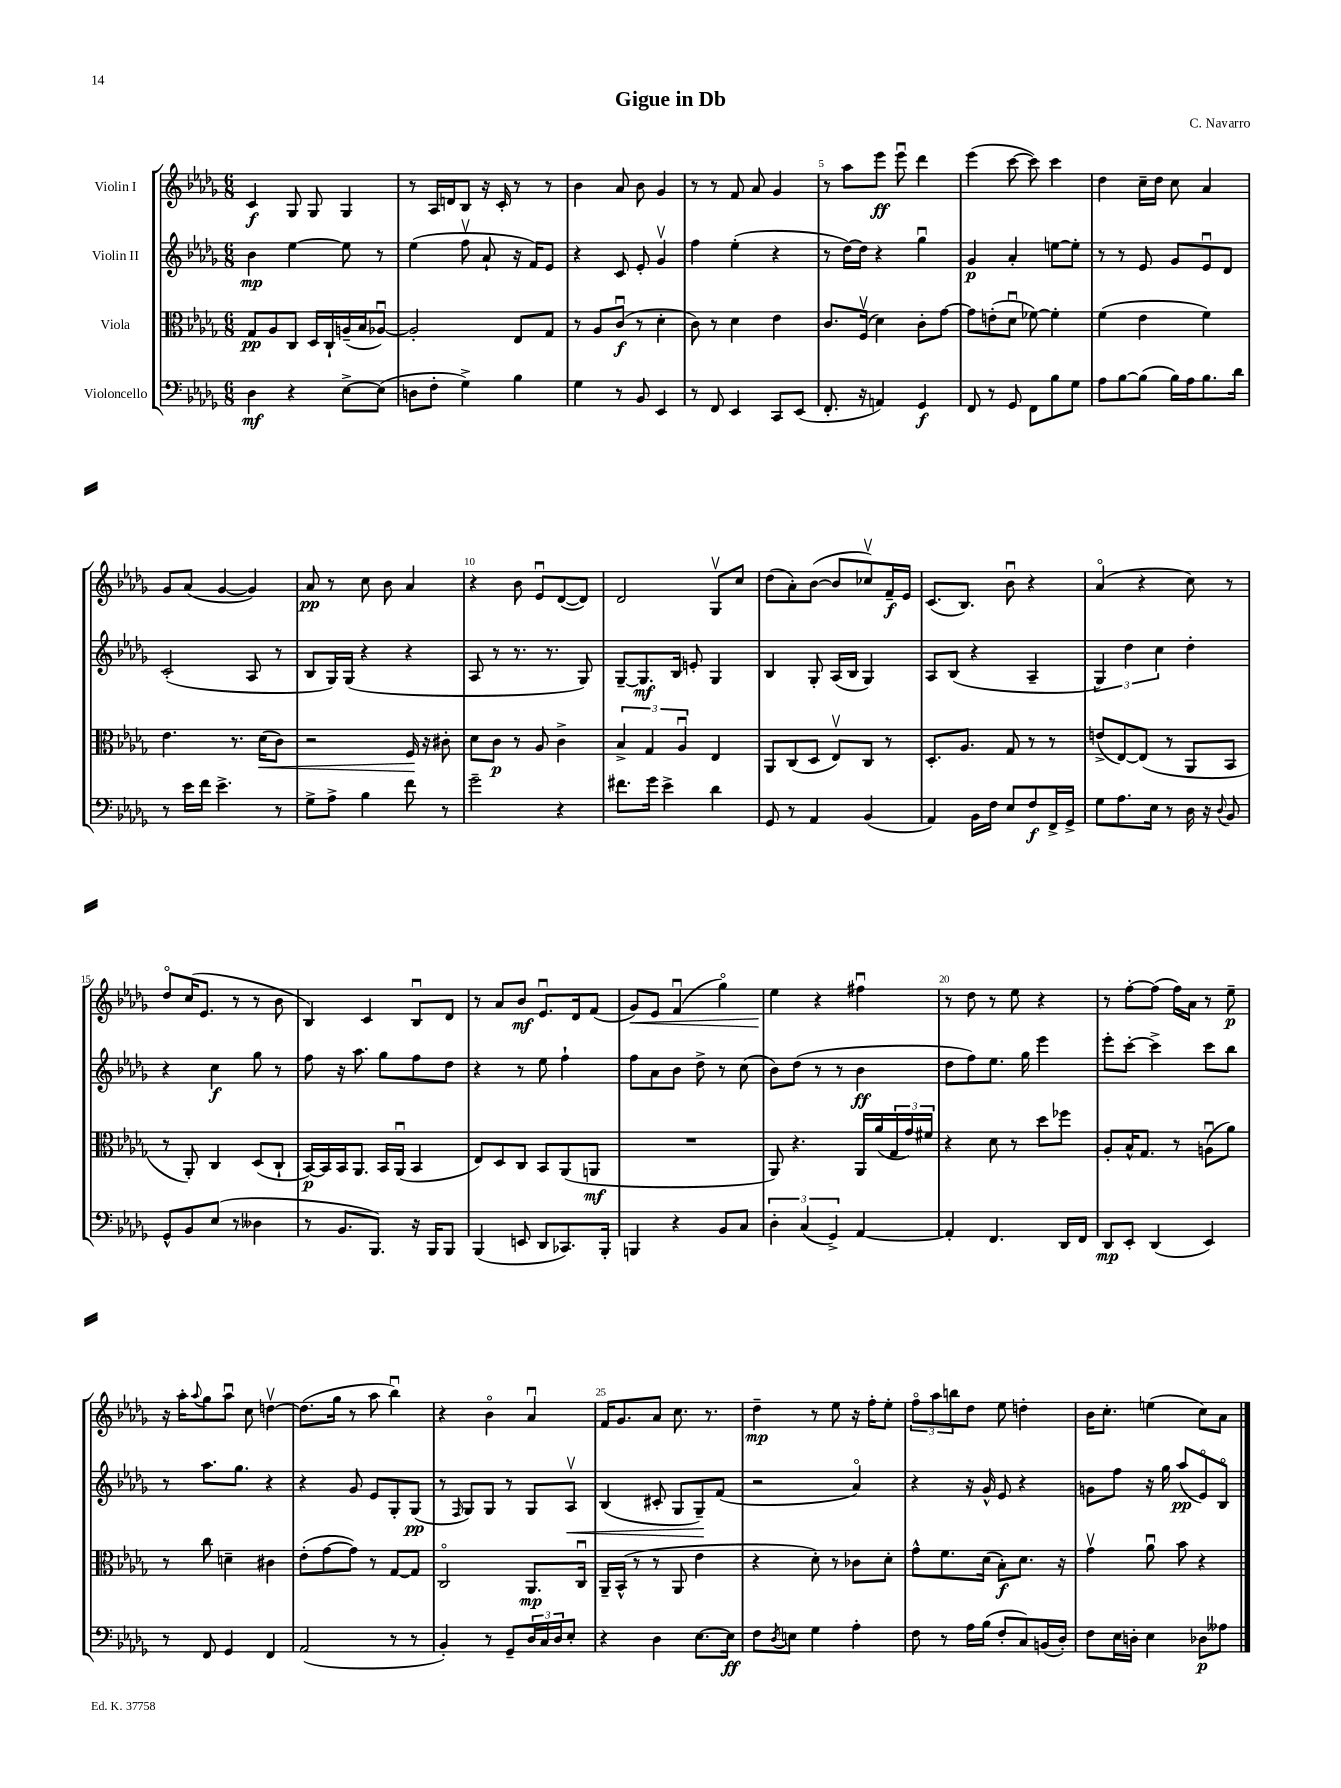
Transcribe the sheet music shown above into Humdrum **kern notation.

**kern	**kern	**kern	**kern
*staff4	*staff3	*staff2	*staff1
*clefF4	*clefC3	*clefG2	*clefG2
*k[b-e-a-d-g-]	*k[b-e-a-d-g-]	*k[b-e-a-d-g-]	*k[b-e-a-d-g-]
*M6/8	*M6/8	*M6/8	*M6/8
4D-	8G-	4b-	4c
.	8A-	.	.
4r	8C	[4ee-	8G-
.	16D-	.	8G-
.	16C`	.	.
[8E-^	(16A~	8ee-]	4G-
.	16B-	.	.
(8E-]	[8A-u)	8r	.
=	=	=	=
8D	2A-']	(4ee-	8r
8F'	.	.	16A-
.	.	.	16d
4G-^)	.	8ffv	8B-
.	.	8a-`	16r
.	.	.	16c'
4B-	8E-	16r	8r
.	.	16f)	.
.	8G-	8e-	8r
=	=	=	=
4G-	8r	4r	4b-
.	8A-	.	.
8r	(8cu	8c	8a-
8BB-	8r	8e-'	8b-
4EE-	4d-'	4g-v	4g-
=	=	=	=
8r	8c)	4ff	8r
8FF	8r	.	8r
4EE-	4d-	(4ee-'	8f
.	.	.	8a-
8CC	4e-	4r	4g-
(8EE-	.	.	.
=	=	=	=
8.FF'	8.c	8r	8r
.	.	[16dd-)	8aa-
16r	(16Fv	16dd-]	.
4AA)	4d-)	4r	8eee-
.	.	.	8eee-u
4GG-	8c'	4gg-u	4ddd-
.	[8g-	.	.
=	=	=	=
8FF	8g-]	4g-	(4eee-
8r	(8e'	.	.
8GG-	8d-u	4a-'	[8ccc
8FF	[8f-)	.	8ccc])
8B-	4f-']	[8ee	4ccc
8G-	.	8ee']	.
=	=	=	=
8A-	(4f	8r	4dd-
[8B-	.	8r	.
(8B-]	4e-	8e-	16cc~
.	.	.	16dd-
16B-)	.	8g-	8cc
16A-	.	.	.
8.B-	4f)	8e-u	4a-
.	.	8d-	.
16d-	.	.	.
=	=	=	=
8r	4.e-	(2c'	8g-
16e-	.	.	(8a-
16f	.	.	.
4.e-^	.	.	[4g-
.	8.r	.	.
.	.	8A-	4g-])
.	(16d-	.	.
8r	8c)	8r	.
=	=	=	=
8G-^	2r	8B-	8a-
8A-^	.	16G-)	8r
.	.	(16G-	.
4B-	.	4r	8cc
.	.	.	8b-
8f	16F	4r	4a-
.	16r	.	.
8r	8c#'	.	.
=	=	=	=
2g-~	8d-	8A-	4r
.	8c	8r	.
.	8r	8.r	8b-
.	8A-	.	8e-u
.	.	8.r	.
4r	4c^	.	([8d-
.	.	8G-)	8d-])
=	=	=	=
8.f#	6B-^	[8G-~	2d-
.	.	8.G-]	.
.	6G-	.	.
16g-	.	.	.
4e-^	.	.	.
.	.	16B-	.
.	6A-u	.	.
.	.	8e'	.
4d-	4E-	4G-	8G-v
.	.	.	8cc
=	=	=	=
8GG-	8AA-	4B-	(8dd-
8r	(8C	.	8a-')
4AA-	8D-	8G-'	([8b-
.	8E-v)	(16A-	8b-]
.	.	16B-	.
(4BB-	8C	4G-)	8cc-v)
.	8r	.	16f~
.	.	.	16e-
=	=	=	=
4AA-)	8.D-'	8A-	(8.c
.	.	(8B-	.
.	8.A-	.	8.B-)
16BB-	.	4r	.
16F	.	.	.
8E-	8G-	.	8b-u
8F	8r	4A-~	4r
16FF^	8r	.	.
16GG-^	.	.	.
=	=	=	=
8G-	(8e^	6G-)	(4a-o
8.A-	[8E-)	.	.
.	.	6dd-	.
.	(8E-]	.	4r
16E-	.	.	.
.	.	6cc	.
8r	8r	.	.
16D-	8AA-	4dd-'	8cc)
16r	.	.	.
8qqD-	.	.	.
8BB-	8BB-	.	8r
=	=	=	=
8GG-^^	8r	4r	8dd-o
8BB-	8AA-')	.	(16cc
.	.	.	8.e-
(8E-	4C	4cc	.
8r	.	.	8r
4D--	(8D-	8gg-	8r
.	8C`	8r	8b-
=	=	=	=
8r	[16BB-)	8ff	4B-)
.	16BB-]	.	.
8.BB-	16BB-	16r	.
.	8.AA-	8.aa-	.
.	.	.	4c
8.BBB-)	.	.	.
.	16BB-	8gg-	.
.	(16AA-u	.	.
16r	4BB-	8ff	8B-u
16BBB-	.	.	.
8BBB-	.	8dd-	8d-
=	=	=	=
(4BBB-	8E-)	4r	8r
.	8D-	.	8a-
8EE	8C	8r	8b-
8DD-	8BB-	8ee-	8.e-u
8.CC-)	(8AA-	4ff`	.
.	.	.	16d-
.	8AA	.	(8f
16BBB-'	.	.	.
=	=	=	=
4BBB	2.r	8ff	8g-)
.	.	8a-	8e-
4r	.	8b-	(4fu
.	.	8dd-^	.
8BB-	.	8r	4gg-o)
8C	.	(8cc	.
=	=	=	=
6D-'	8AA-)	8b-)	4ee-
.	4.r	(8dd-	.
(6C	.	.	.
.	.	8r	4r
6GG-^)	.	.	.
.	.	8r	.
[4AA-	16AA-	4b-	4ff#u
.	(16a-	.	.
.	24G-	.	.
.	24g-)	.	.
.	24f#	.	.
=	=	=	=
4AA-']	4r	8dd-	8r
.	.	8ff)	8dd-
4.FF	8d-	8.ee-	8r
.	8r	.	8ee-
.	.	16gg-	.
.	8dd-	4eee-	4r
16DD-	8ff-	.	.
16FF	.	.	.
=	=	=	=
8DD-	8A-'	8eee-'	8r
8EE-'	16B-^^	[8ccc'	[8ff'
.	8.G-	.	.
(4DD-	.	4ccc^]	(8ff]
.	8r	.	16ff)
.	.	.	16a-
4EE-)	(8Au	8ccc	8r
.	8a-)	8bb-	8ee-~
=	=	=	=
8r	8r	8r	16r
.	.	.	16aa-'
.	.	.	8qqaa-
8FF	8cc	8.aa-	8gg-
4GG-	4d~	.	8aa-u
.	.	8.gg-	.
.	.	.	8cc
4FF	4c#	4r	[4ddv
=	=	=	=
(2AA-	(8e-'	4r	(8.dd]
.	[8g-	.	.
.	.	.	16gg-
.	8g-])	8g-	8r
.	8r	8e-	8aa-
8r	[8G-	8G-'	4bb-u)
8r	8G-]	(8G-	.
=	=	=	=
4BB-')	2Co	8r	4r
.	.	16qqF	.
.	.	8G-)	.
8r	.	8G-	4b-o
8GG-~	.	8r	.
24D-	8.AA-	8G-	4a-u
24C	.	.	.
24D-	.	.	.
8E-'	.	8A-v	.
.	16Cu	.	.
=	=	=	=
4r	16AA-~	(4B-	16f
.	(16BB-^^	.	8.g-
.	8r	.	.
4D-	8r	8c#'	8a-
.	8AA-	8G-	8.cc
[8.E-	4e-	8G-~)	.
.	.	.	8.r
.	.	(8f	.
16E-]	.	.	.
=	=	=	=
8F	4r	2r	4dd-~
8qD-	.	.	.
8E	.	.	.
4G-	8d-')	.	8r
.	8r	.	8ee-
4A-'	8c-	4a-o)	16r
.	.	.	16ff'
.	8d-'	.	8ee-'
=	=	=	=
8F	8g-^^	4r	12ffo
.	.	.	12aa-
8r	8.f	.	.
.	.	.	12bb
16A-	.	16r	8dd-
(16B-	(16d-	16g-^^	.
8F'	8B-')	8e-	8ee-
8C)	8.d-	4r	4dd'
(16BB	.	.	.
16D-')	16r	.	.
=	=	=	=
8F	4g-v	8g	16b-
.	.	.	8.cc'
16E-	.	8ff	.
16D'	.	.	.
4E-	8a-u	16r	(4ee
.	.	16gg-	.
.	8b-	(8aa-	.
8D-	4r	8e-o)	8cc)
8A--	.	8B-o	8a-
==	==	==	==
*-	*-	*-	*-
